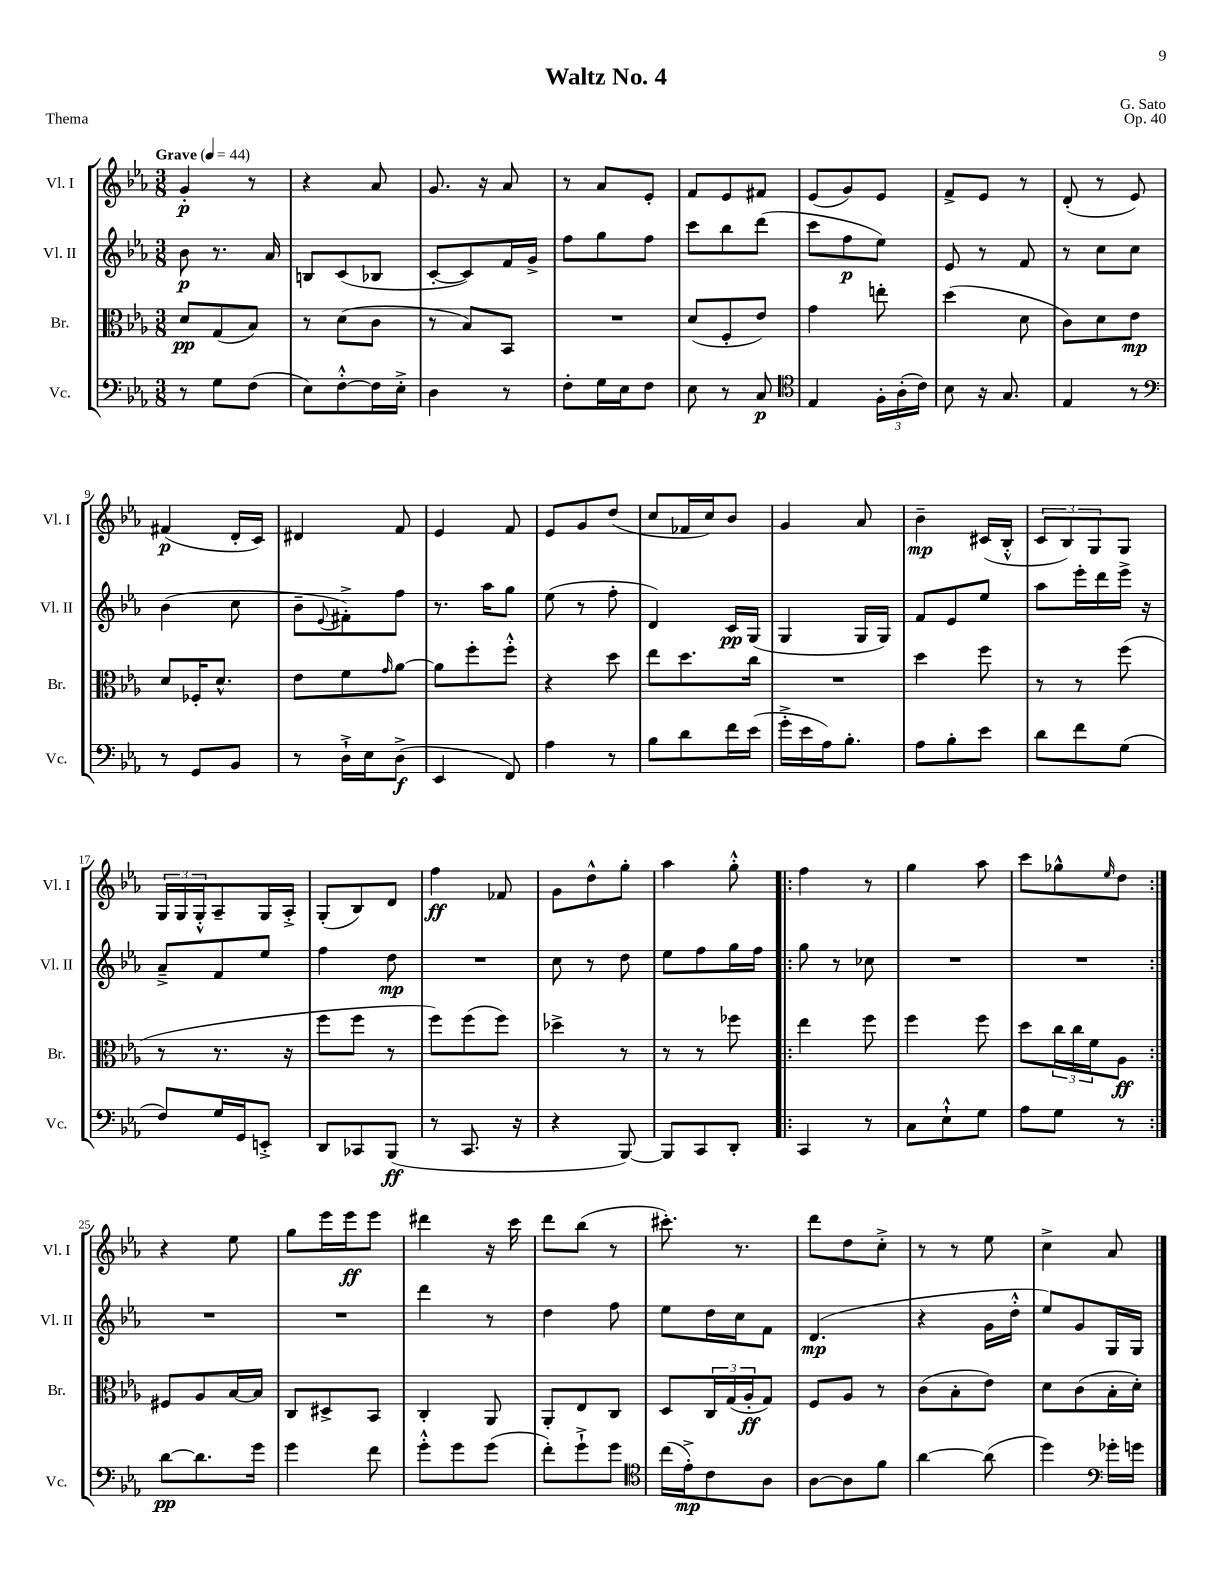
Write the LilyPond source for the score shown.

\header { title = "Waltz No. 4" composer = "G. Sato" opus = "Op. 40" piece = "Thema" }
<<
\new StaffGroup <<
\new Staff = "s0" \with { instrumentName = "Vl. I" shortInstrumentName = "Vl. I" } {
    \clef treble \key ees \major \numericTimeSignature \time 3/8 \tempo "Grave" 4 = 44
    g'4-.\p r8 |
    r4 aes'8 |
    g'8. r16 aes'8 |
    r8 aes'8 ees'8-. |
    f'8 ees'8 fis'8 |
    ees'8( g'8) ees'8 |
    f'8-> ees'8 r8 |
    d'8-.( r8 ees'8) |
    fis'4\p( d'16-. c'16) |
    dis'4 f'8 |
    ees'4 f'8 |
    ees'8 g'8 d''8( |
    c''8 fes'16 c''16) bes'8 |
    g'4 aes'8 |
    bes'4--\mp cis'16( bes16-.-^ |
    \tuplet 3/2 { c'8 bes8) g8 } g8 |
    \tuplet 3/2 { g16 g16 g16-.-^ } aes8-- g16 aes16-.-> |
    g8-.( bes8) d'8 |
    f''4\ff fes'8 |
    g'8 d''8-^ g''8-. |
    aes''4 g''8-.-^ |
    \repeat volta 2 { f''4 r8 |
    g''4 aes''8 |
    c'''8 ges''8-^ \grace { ees''16 } d''8 | }
    r4 ees''8 |
    g''8 ees'''16 ees'''16\ff ees'''8 |
    dis'''4 r16 c'''16 |
    d'''8 bes''8( r8 |
    cis'''8.-.) r8. |
    d'''8 d''8 c''8-.-> |
    r8 r8 ees''8 |
    c''4-> aes'8 \bar "|." |
}
\new Staff = "s1" \with { instrumentName = "Vl. II" shortInstrumentName = "Vl. II" } {
    \clef treble \key ees \major \numericTimeSignature \time 3/8
    bes'8\p r8. aes'16 |
    b8 c'8( bes8 |
    c'8~-. c'8) f'16 g'16-> |
    f''8 g''8 f''8 |
    c'''8 bes''8 d'''8( |
    c'''8 f''8\p ees''8) |
    ees'8 r8 f'8 |
    r8 c''8 c''8 |
    bes'4( c''8 |
    bes'8-- \appoggiatura { ees'8 } fis'8-.->) f''8 |
    r8. aes''16 g''8 |
    ees''8( r8 f''8-. |
    d'4) c'16\pp g16( |
    g4 g16 g16) |
    f'8 ees'8 ees''8 |
    aes''8 ees'''16-. d'''16 ees'''16-> r16 |
    aes'8---> f'8 ees''8 |
    f''4 d''8\mp |
    R4. |
    c''8 r8 d''8 |
    ees''8 f''8 g''16 f''16 |
    \repeat volta 2 { g''8 r8 ces''8 |
    R4. |
    R4. | }
    R4. |
    R4. |
    d'''4 r8 |
    d''4 f''8 |
    ees''8 d''16 c''16 f'8 |
    d'4.\mp( |
    r4 g'16 d''16-.-^ |
    ees''8) g'8 g16 g16 \bar "|." |
}
\new Staff = "s2" \with { instrumentName = "Br." shortInstrumentName = "Br." } {
    \clef alto \key ees \major \numericTimeSignature \time 3/8
    d'8\pp g8( bes8) |
    r8 d'8( c'8 |
    r8 bes8) bes,8 |
    R4. |
    d'8( f8-. ees'8) |
    g'4 e''8-. |
    d''4( d'8 |
    c'8) d'8 ees'8\mp |
    d'8 fes16-. d'8.-^ |
    ees'8 f'8 \grace { g'16 } aes'8~ |
    aes'8 f''8-. f''8-.-^ |
    r4 d''8 |
    ees''8 d''8. c''16 |
    R4. |
    d''4 f''8 |
    r8 r8 f''8( |
    r8 r8. r16 |
    f''8 f''8 r8 |
    f''8) f''8( f''8) |
    des''4-> r8 |
    r8 r8 fes''8 |
    \repeat volta 2 { ees''4 f''8 |
    f''4 f''8 |
    d''8 \tuplet 3/2 { c''16 c''16 f'16 } aes8\ff | }
    fis8 aes8 bes16~ bes16 |
    c8 dis8-> bes,8 |
    c4-. aes,8 |
    aes,8-. ees8 c8 |
    d8 \tuplet 3/2 { c16 g16( aes16-.\ff } g8) |
    f8 aes8 r8 |
    c'8( bes8-. ees'8) |
    d'8 c'8( bes16-. d'16-.) \bar "|." |
}
\new Staff = "s3" \with { instrumentName = "Vc." shortInstrumentName = "Vc." } {
    \clef bass \key ees \major \numericTimeSignature \time 3/8
    r8 g8 f8( |
    ees8) f8~-.-^ f16 ees16-.-> |
    d4 r8 |
    f8-. g16 ees16 f8 |
    ees8 r8 c8\p |
    \clef tenor ees4 \tuplet 3/2 { f16-. aes16-.( c'16) } |
    bes8 r16 g8. |
    ees4 r8 |
    \clef bass r8 g,8 bes,8 |
    r8 d16-!-> ees16 d8->\f( |
    ees,4 f,8) |
    aes4 r8 |
    bes8 d'8 f'16 ees'16( |
    g'16-.-> ees'16 aes16) bes8.-. |
    aes8 bes8-. ees'8 |
    d'8 f'8 g8( |
    f8) g16 g,16 e,8-.-> |
    d,8 ces,8 bes,,8\ff( |
    r8 c,8. r16 |
    r4 bes,,8~) |
    bes,,8 c,8 d,8-. |
    \repeat volta 2 { c,4 r8 |
    c8 ees8-!-^ g8 |
    aes8 g8 r8 | }
    d'8~\pp d'8. g'16 |
    g'4 f'8 |
    g'8-.-^ g'8 g'8( |
    f'8-.) g'8-!-> g'8 |
    \clef tenor c''16( ees'16-.->\mp) c'8 aes8 |
    aes8~ aes8 f'8 |
    aes'4~ aes'8( |
    d''4) \clef bass ges'16-. g'16 \bar "|." |
}
>>
>>
